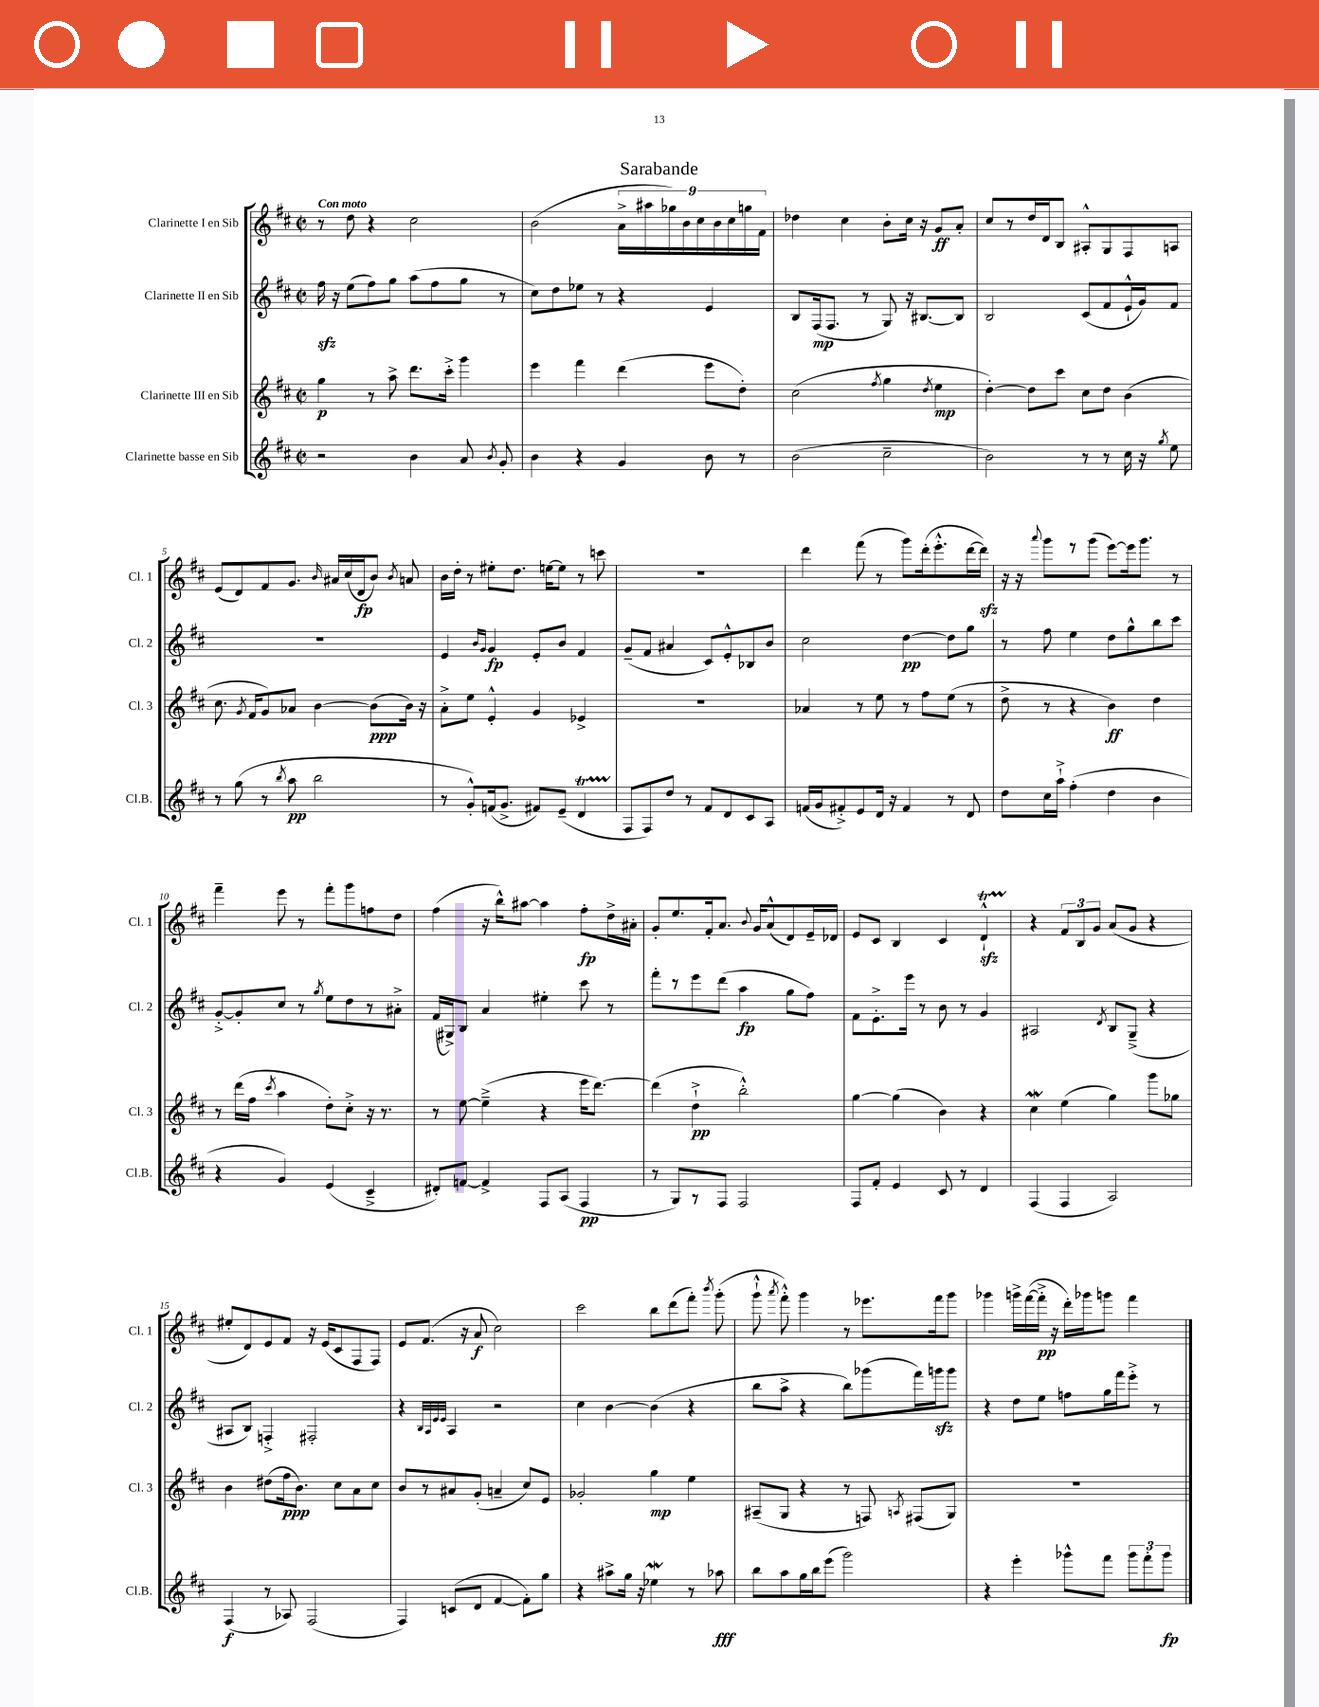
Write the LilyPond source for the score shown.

\header { title = "Sarabande" }
<<
\new StaffGroup <<
\new Staff = "s0" \with { instrumentName = "Clarinette I en Sib" shortInstrumentName = "Cl. 1" } {
    \clef treble \key d \major \defaultTimeSignature \time 2/2 \tempo "Con moto"
    \autoBeamOff r8 d''8 r4 cis''2 |
    b'2( \tuplet 9/8 { a'16[-> ais''16 ges''16) b'16 cis''16 b'16 cis''16 g''16 fis'16] } |
    des''4 cis''4 b'8[-. cis''16] r16 g'8[\ff a'8]-. |
    cis''8[ r8 d''16 d'16 b8] ais8[-.-^ g8 fis8 a8] |
    e'8[( d'8) fis'8 g'8.] \grace { b'16 } ais'16[ cis''16( d'16\fp b'8]) \acciaccatura { b'8 } a'8 |
    b'16[ d''16]-. r8 eis''8[-. d''8.] e''16[~ e''8] r8 c'''8 |
    R1 |
    d'''4 fis'''8( r8 g'''8[) d'''16-.( e'''8.-.-^ d'''16~ d'''16]\sfz) |
    r16 r16 \appoggiatura { a'''8 } g'''8[ r8 g'''8]( e'''8[~) e'''16 g'''8.] r8 |
    fis'''4-- e'''8 r8 fis'''8[-. g'''8 f''8 d''8] |
    fis''4( r16 b''16[-^) ais''8]~ ais''4 fis''8[-.\fp d''16-> ais'16]-. |
    g'8[-. e''8. fis'16-. a'8.] \appoggiatura { b'8 } g'16[ a'8-^( d'8) e'16-- des'16] |
    e'8[ cis'8] b4 cis'4 d'4-!-^\startTrillSpan\sfz |
    r4\stopTrillSpan \tuplet 3/2 { fis'8[ b8 g'8] } a'8[( g'8] r4 |
    eis''8[-. d'8) e'8 fis'8] r16 e'16[( cis'8 fis8 fis8]) |
    e'8[ fis'8.]( r16 a'8\f cis''2) |
    cis'''2 b''8[ d'''8( fis'''8]-.) \acciaccatura { b'''8 } g'''8-.( |
    g'''8-!-^ \acciaccatura { a'''8 } fis'''8-.-^) g'''4 r8 ees'''8.[ fis'''16 g'''8] |
    ges'''4 g'''16[-> fis'''16~( fis'''16]-.->\pp r16 d'''16[-.) ges'''16 g'''8] fis'''4 \bar "|." |
}
\new Staff = "s1" \with { instrumentName = "Clarinette II en Sib" shortInstrumentName = "Cl. 2" } {
    \clef treble \key d \major \defaultTimeSignature \time 2/2
    \autoBeamOff fis''16\sfz r16 e''8[( fis''8) g''8] a''8[( fis''8 g''8] r8 |
    cis''8[) d''8 ees''8] r8 r4 e'4 |
    b8[ fis16\mp( fis8.] r8 g8) r16 bis8.[~ bis8] |
    b2 cis'8[( fis'8 e'16-!-^ g'16) fis'8] |
    R1 |
    e'4 \grace { b'16[ g'16] } g'4\fp e'8[-. b'8] fis'4 |
    g'8[--( fis'8] ais'4 cis'8[) e'8-.-^ bes8 b'8] |
    cis''2 d''4~\pp d''8[ g''8] |
    r8 fis''8 e''4 d''8[ g''8-^ b''8 cis'''8] |
    g'8[~-.-> g'8-. cis''8] r8 \acciaccatura { g''8 } e''8[ d''8 r8 ais'8]-.-> |
    fis'16[( gis16->) b8] a'4 eis''4-. cis'''8 r8 |
    fis'''8[-. r8 e'''8 d'''8]( a''4\fp g''8[ fis''8]) |
    fis'8[ e'8.-.-> e'''16] r8 b'8 r8 g'4 |
    ais2 \acciaccatura { d'8 } b8[ g8]--->( r4 |
    ais8[ b8]) f4-.-> fis2-. |
    r4 \grace { b32[ a32 e'32 e'32] } a4 r2 |
    cis''4 b'4~ b'4( r4 |
    b''8[ a''8]-> r4 b''8[) ges'''8( fis'''16) g'''16\sfz g'''8] |
    r4 d''8[ e''8] f''8[ g''16 fis'''16 e'''8]-.-> r8 \bar "|." |
}
\new Staff = "s2" \with { instrumentName = "Clarinette III en Sib" shortInstrumentName = "Cl. 3" } {
    \clef treble \key d \major \defaultTimeSignature \time 2/2
    \autoBeamOff g''4\p r8 a''8-> d'''8.[ cis'''16]-.-> g'''4 |
    e'''4 fis'''4 d'''4( e'''8[ d''8]-.) |
    cis''2( \acciaccatura { fis''8 } g''4 \acciaccatura { d''8 } e''4\mp |
    d''4~-.) d''8[ cis'''8] cis''8[ d''8] b'4( |
    cis''8. \acciaccatura { g'8 } fis'16[ g'8) aes'8] b'4~ b'8[\ppp( b'16]) r16 |
    a'8[-.-> e''8] e'4-.-^ g'4 ees'4-> |
    R1 |
    aes'4 r8 e''8 r8 fis''8[ e''8]( r8 |
    d''8-> r8 r4 b'4\ff) d''4 |
    r8 d'''16[( fis''16] \acciaccatura { cis'''8 } a''4 d''8[-.) cis''8]-.-> r16 r8. |
    r8 e''8~ e''4--->( r4 e'''16[ d'''8.]~) |
    d'''4( d''4-!->\pp b''2-.-^) |
    g''4~ g''4( b'4) r4 |
    cis''4\mordent e''4( g''4) g'''8[ ges''8] |
    b'4 dis''8[( fis''16\ppp b'8.]) cis''8[ a'8 cis''8] |
    b'8[ r8 ais'8 g'8]-.( a'4-- cis''8[) e'8] |
    ges'2-. g''4\mp e''4 |
    ais8[--( g8] r4 r8 f8) \acciaccatura { a8 } fis8[( g8]) |
    R1 \bar "|." |
}
\new Staff = "s3" \with { instrumentName = "Clarinette basse en Sib" shortInstrumentName = "Cl.B." } {
    \clef treble \key d \major \defaultTimeSignature \time 2/2
    \autoBeamOff r2 b'4 a'8 \acciaccatura { b'8 } g'8-. |
    b'4 r4 g'4 b'8 r8 |
    b'2( cis''2-- |
    b'2) r8 r8 cis''16 r16 \acciaccatura { g''8 } e''8 |
    r8 g''8( r8 \acciaccatura { b''8 } a''8\pp b''2 |
    r8 g'8[-.-^) f'16( g'8.]-> fis'8[) e'8]--( d'4\startTrillSpan |
    fis8[\stopTrillSpan fis8) d''8] r8 fis'8[ d'8 cis'8 a8] |
    f'16[( g'16 fis'8-.->) e'8 d'16] r16 fis'4 r8 d'8 |
    d''8[ cis''16 a''16]-!-> fis''4-.( d''4 b'4 |
    r4 g'4) e'4( cis'4---> |
    dis'8[-.) f'8]~ f'4-> fis8[ a8]( fis4\pp |
    r8 g8[) r8 fis8] fis2 |
    fis8[ fis'8]-. e'4 cis'8 r8 d'4 |
    fis4( fis4 a2) |
    fis4\f( r8 aes8) fis2( |
    fis4) c'8[( d'8] fis'4~ fis'8[-.) g''8] |
    r4 ais''8[-> g''16] r16 ees''4\mordent r8 aes''8\fff |
    b''8[ a''8 g''16 b''16 e'''8]( g'''2) |
    r4 e'''4-. ges'''8[-^ fis'''8] \tuplet 3/2 { ges'''8[ fis'''8-. ges'''8]\fp } \bar "|." |
}
>>
>>
